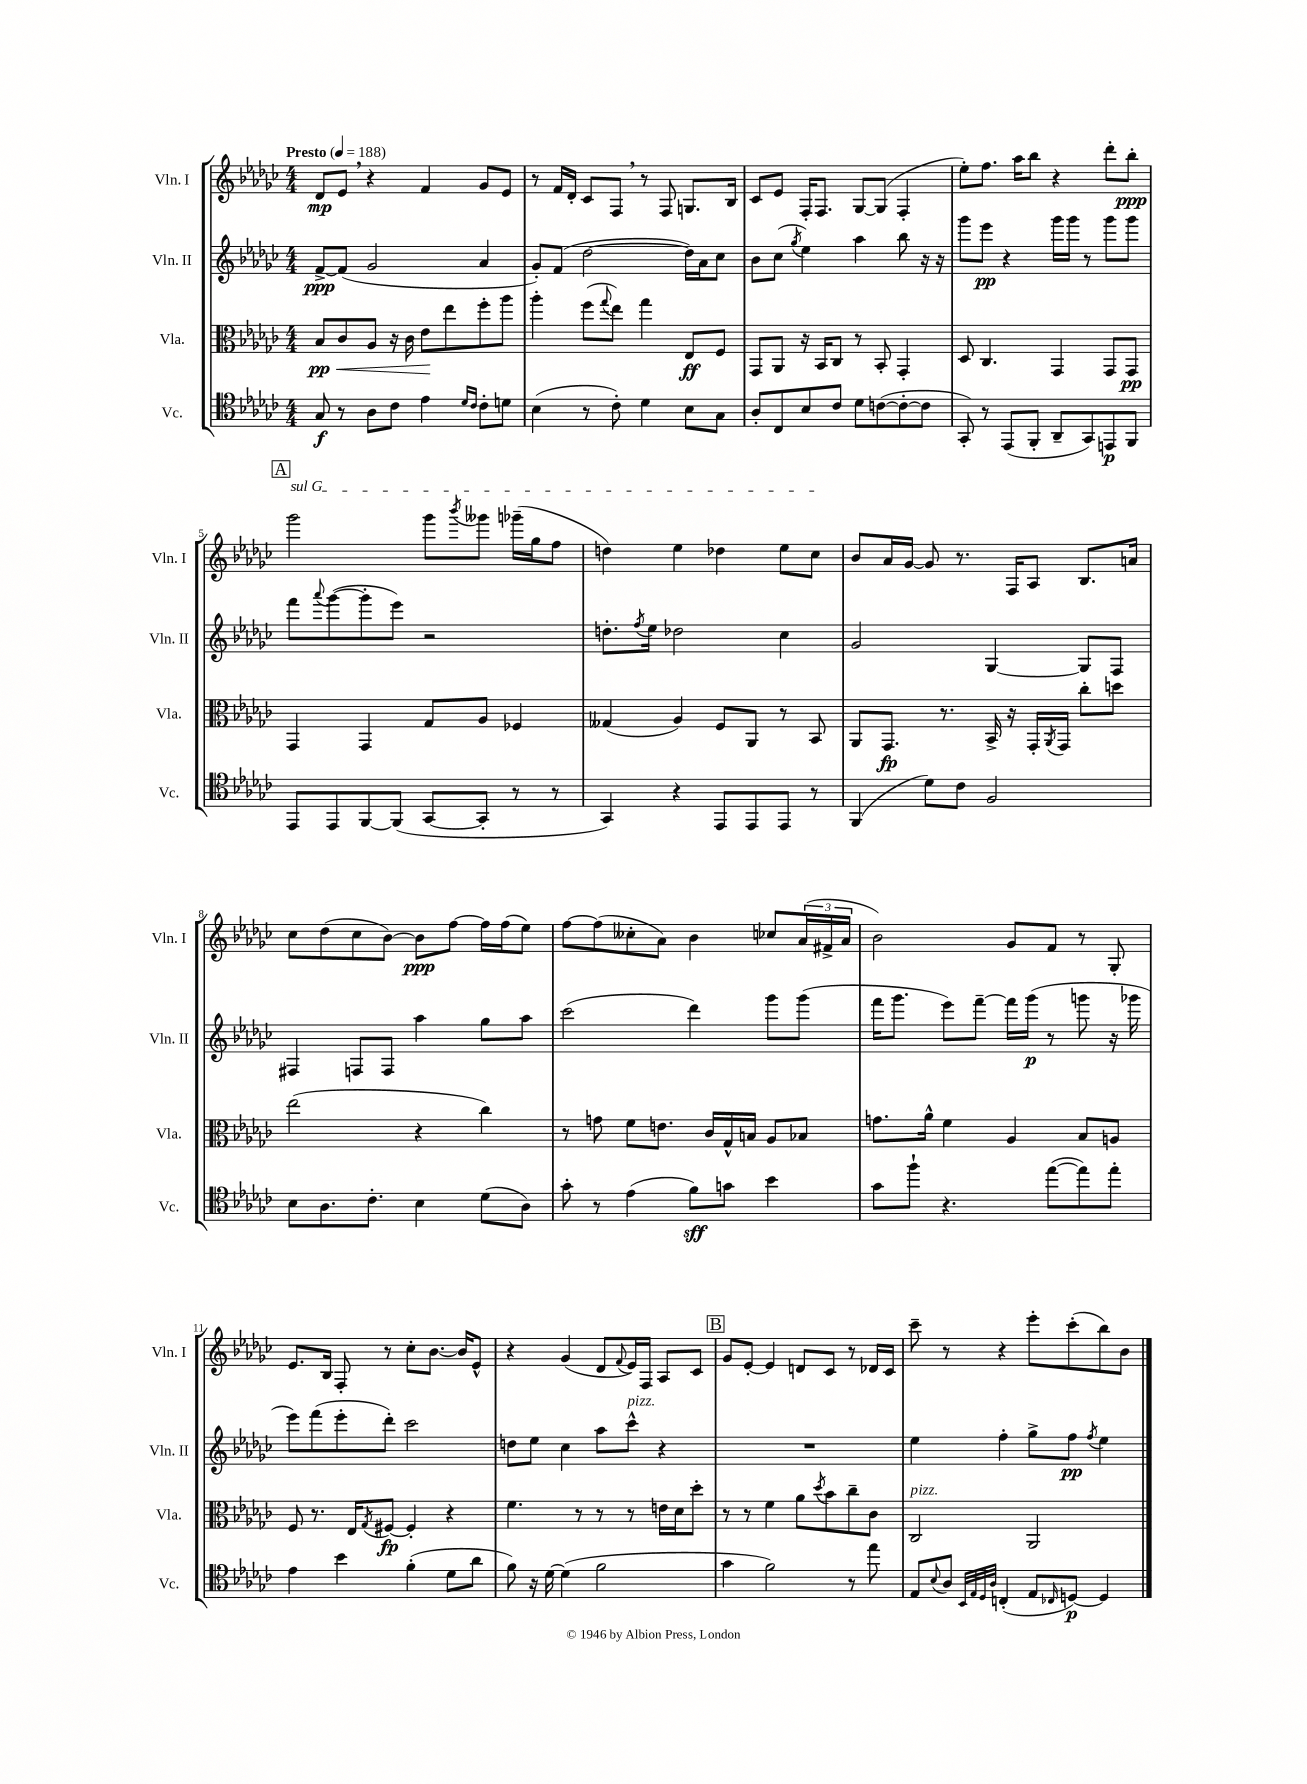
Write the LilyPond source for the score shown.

<<
\new StaffGroup <<
\new Staff = "s0" \with { instrumentName = "Vln. I" shortInstrumentName = "Vln. I" } {
    \clef treble \key ges \major \numericTimeSignature \time 4/4 \tempo "Presto" 4 = 188
    des'8\mp ees'8 \breathe r4 f'4 ges'8 ees'8 |
    r8 f'16 des'16-. ces'8 f8 \breathe r8 f8 g8. bes16 |
    ces'8 ees'8 f16-. f8. ges8~ ges8( f4-. |
    ees''8-.) f''8. aes''16 bes''8 r4 des'''8-. bes''8-.\ppp |
    \mark \markup { \box "A" } \once \override TextSpanner.bound-details.left.text = \markup { \italic "sul G" } ges'''2\startTextSpan ges'''8 \acciaccatura { bes'''8 } geses'''8 ges'''16--( ges''16 f''8 |
    d''4) ees''4 des''4 ees''8 ces''8\stopTextSpan |
    bes'8 aes'16 ges'16~ ges'8 r8. f16 aes8 bes8. a'16 |
    ces''8 des''8( ces''8 bes'8~) bes'8\ppp f''8~ f''16 f''16( ees''8) |
    f''8~ f''8( ceses''8-. aes'8) bes'4 ces''8 \tuplet 3/2 { aes'16( fis'16-> aes'16 } |
    bes'2) ges'8 f'8 r8 ges8-. |
    ees'8. bes16 f8-. r8 ces''8-. bes'8.~ bes'16 ees'8-^ |
    r4 ges'4( des'8 \appoggiatura { f'8 } ees'16) f16 aes8 ces'8 |
    \mark \markup { \box "B" } ges'8 ees'8~-. ees'4 d'8 ces'8 r8 des'16 ces'16 |
    ces'''8-- r8 r4 ees'''8-. ces'''8-.( bes''8) bes'8 \bar "|." |
}
\new Staff = "s1" \with { instrumentName = "Vln. II" shortInstrumentName = "Vln. II" } {
    \clef treble \key ges \major \numericTimeSignature \time 4/4
    f'8~->\ppp f'8( ges'2 aes'4 |
    ges'8-.) f'8( des''2~ des''16) aes'16 ces''8 |
    bes'8 ces''8( \acciaccatura { ges''8 } ees''4) aes''4 bes''8 r16 r16 |
    ges'''8 ees'''8\pp r4 ges'''16 ges'''16 r8 ges'''8 ges'''8 |
    \mark \markup { \box "A" } f'''8 \appoggiatura { aes'''8 } ges'''8~( ges'''8-. ees'''8) r2 |
    d''8.-. \acciaccatura { f''8 } ees''16 des''2 ces''4 |
    ges'2 ges4~ ges8 f8 |
    fis4 f8 f8 aes''4 ges''8 aes''8 |
    ces'''2( des'''4) ges'''8 ges'''8( |
    f'''16 ges'''8. ees'''8) f'''8~-- f'''16 ges'''16\p( r8 g'''8 r16 ges'''16 |
    ees'''8) f'''8( ees'''8-. des'''8-.) ces'''2 |
    d''8 ees''8 ces''4 aes''8 ces'''8-^^\markup { \italic "pizz." } r4 |
    \mark \markup { \box "B" } R1 |
    ees''4 f''4-. ges''8-> f''8\pp \acciaccatura { f''8 } ees''4 \bar "|." |
}
\new Staff = "s2" \with { instrumentName = "Vla." shortInstrumentName = "Vla." } {
    \clef alto \key ges \major \numericTimeSignature \time 4/4
    bes8\pp\< ces'8 aes8 r16 ces'16 ees'8\! ees''8 f''8-. aes''8 |
    aes''4-. f''8( \appoggiatura { ges''8 } ees''8) ges''4 ees8\ff f8 |
    ges,8 aes,8 r16 bes,16 ces8 r8 bes,8-. ges,4-. |
    des8 ces4. ges,4 ges,8 ges,8\pp |
    \mark \markup { \box "A" } ges,4 ges,4 ges8 aes8 fes4 |
    geses4( aes4) f8 aes,8 r8 bes,8 |
    aes,8 ges,8.\fp r8. bes,16-> r16 ges,16-. \acciaccatura { aes,8 } ges,16 ces''8-. d''8 |
    ees''2( r4 ces''4) |
    r8 g'8 f'8 e'8. ces'16 ges16-^ b16 aes8 bes8 |
    g'8. aes'16-^ f'4 aes4 bes8 a8 |
    f8 r8. ees16 \acciaccatura { ges8 } fis8~\fp fis4-. r4 |
    f'4. r8 r8 r8 e'16 des'16 des''8-. |
    \mark \markup { \box "B" } r8 r8 f'4 aes'8 \acciaccatura { des''8 } bes'8 ces''8-- ces'8 |
    ces2^\markup { \italic "pizz." } aes,2 \bar "|." |
}
\new Staff = "s3" \with { instrumentName = "Vc." shortInstrumentName = "Vc." } {
    \clef tenor \key ges \major \numericTimeSignature \time 4/4
    ges8\f r8 aes8 ces'8 ees'4 \grace { des'16 ces'16 } ces'8-. d'8 |
    bes4( r8 ces'8-.) des'4 bes8 ges8 |
    aes8-. ces8 bes8 ces'8 des'8 c'8~( c'8~-. c'8 |
    ges,8-.) r8 ees,8( f,8-. aes,8-- ges,8) e,8\p f,8 |
    \mark \markup { \box "A" } ees,8 ees,8 f,8~ f,8( ges,8~ ges,8-. r8 r8 |
    ges,4) r4 ees,8 ees,8 ees,8 r8 |
    f,4( des'8) ces'8 f2 |
    bes8 aes8. ces'8.-. bes4 des'8( aes8) |
    ges'8-. r8 ees'4( f'8\sff) g'8 bes'4 |
    ges'8 f''8-! r4. ees''8~( ees''8) ees''8-. |
    ees'4 bes'4 f'4-.( des'8 aes'8 |
    f'8) r16 des'16~ des'4( f'2 |
    \mark \markup { \box "B" } ges'4 f'2) r8 ees''8 |
    ees8 \appoggiatura { bes8 } aes8 \grace { bes,32 ees32 des32 aes32 } c4-.( ees8 \grace { ces16 } d8~\p) d4 \bar "|." |
}
>>
>>
